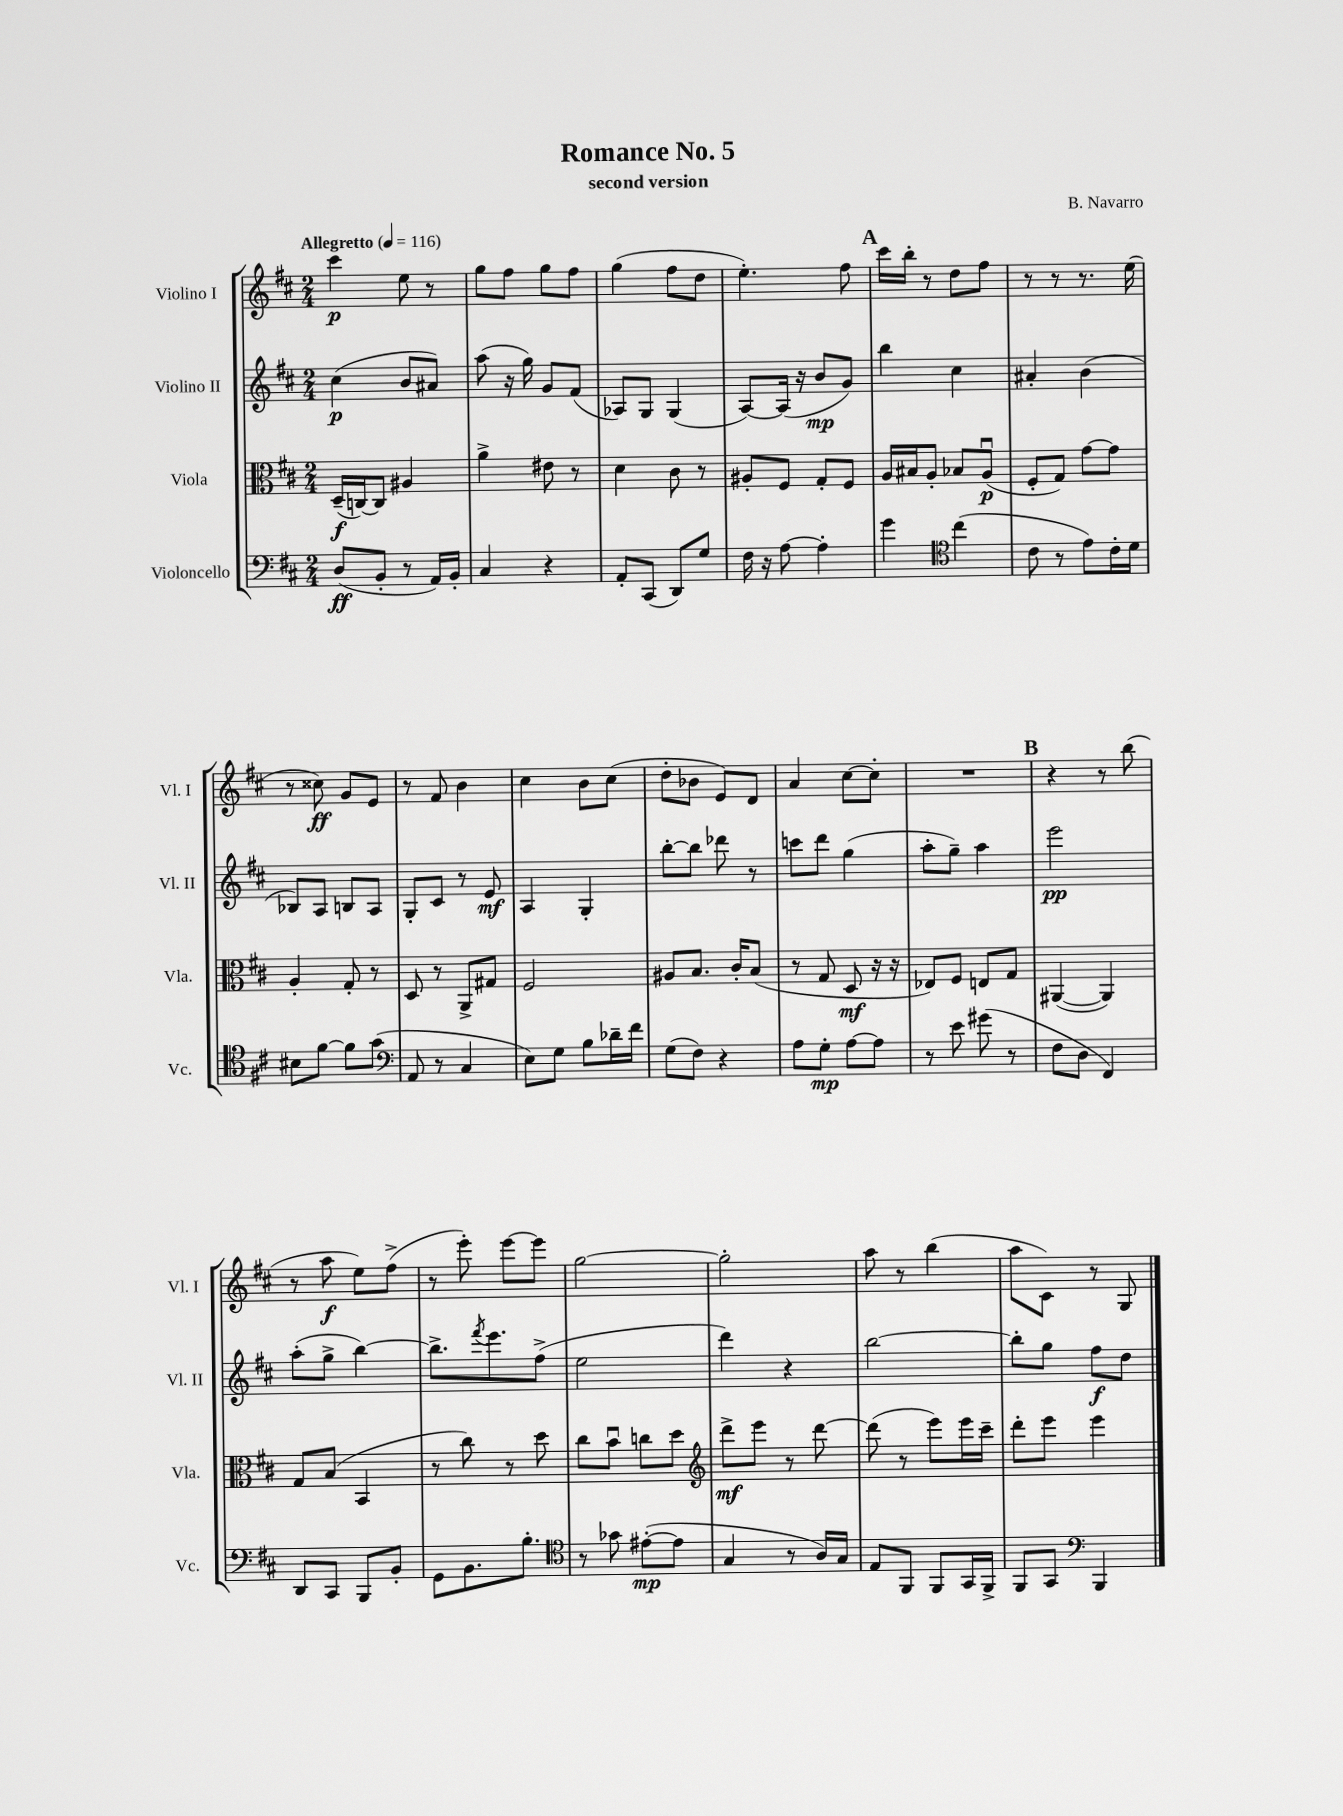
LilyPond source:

\header { title = "Romance No. 5" composer = "B. Navarro" subtitle = "second version" }
<<
\new StaffGroup <<
\new Staff = "s0" \with { instrumentName = "Violino I" shortInstrumentName = "Vl. I" } {
    \clef treble \key d \major \numericTimeSignature \time 2/4 \tempo "Allegretto" 4 = 116
    cis'''4\p e''8 r8 |
    g''8 fis''8 g''8 fis''8 |
    g''4( fis''8 d''8 |
    e''4.-.) fis''8 |
    \mark \markup { \bold "A" } cis'''16 b''16-. r8 d''8 fis''8 |
    r8 r8 r8. e''16( |
    r8 cisis''8\ff) g'8 e'8 |
    r8 fis'8 b'4 |
    cis''4 b'8 cis''8( |
    d''8-. bes'8 e'8) d'8 |
    a'4 cis''8~ cis''8-. |
    R2 |
    \mark \markup { \bold "B" } r4 r8 b''8( |
    r8 a''8\f e''8) fis''8->( |
    r8 e'''8-.) e'''8~ e'''8 |
    g''2~ |
    g''2-. |
    a''8 r8 b''4( |
    a''8 cis'8) r8 g8 \bar "|." |
}
\new Staff = "s1" \with { instrumentName = "Violino II" shortInstrumentName = "Vl. II" } {
    \clef treble \key d \major \numericTimeSignature \time 2/4
    cis''4\p( b'8 ais'8) |
    a''8( r16 g''16) g'8 fis'8( |
    aes8) g8 g4( |
    a8~) a16( r16 b'8\mp g'8) |
    \mark \markup { \bold "A" } b''4 cis''4 |
    ais'4-. b'4( |
    bes8) a8 b8 a8 |
    g8-. cis'8 r8 e'8\mf |
    a4 g4-. |
    b''8~-. b''8 des'''8 r8 |
    c'''8 d'''8 g''4( |
    a''8-. g''8--) a''4 |
    \mark \markup { \bold "B" } e'''2\pp |
    a''8-.( g''8-> b''4~) |
    b''8.-> \acciaccatura { fis'''8 } e'''8. fis''8->( |
    e''2 |
    d'''4) r4 |
    b''2~ |
    b''8-. g''8 fis''8\f d''8 \bar "|." |
}
\new Staff = "s2" \with { instrumentName = "Viola" shortInstrumentName = "Vla." } {
    \clef alto \key d \major \numericTimeSignature \time 2/4
    d16--\f( c16~) c8 ais4 |
    a'4-> eis'8 r8 |
    d'4 cis'8 r8 |
    ais8-. fis8 g8-. fis8 |
    \mark \markup { \bold "A" } a16 bis16 a8-. bes8 a8\downbow\p( |
    fis8-. g8) g'8~ g'8 |
    a4-. g8-. r8 |
    d8 r8 a,8-> gis8 |
    fis2 |
    ais8 b8. cis'16-. b8( |
    r8 g8 d8\mf r16 r16 |
    ees8) fis8 e8 g8 |
    \mark \markup { \bold "B" } ais,4~( ais,4) |
    g8 b8( b,4 |
    r8 cis''8) r8 d''8 |
    cis''8 b'8\downbow c''8 d''8 |
    \clef treble d'''8->\mf e'''8 r8 d'''8~ |
    d'''8( r8 e'''8) e'''16 cis'''16-- |
    d'''8-. e'''8 e'''4 \bar "|." |
}
\new Staff = "s3" \with { instrumentName = "Violoncello" shortInstrumentName = "Vc." } {
    \clef bass \key d \major \numericTimeSignature \time 2/4
    d8\ff( b,8-. r8 a,16) b,16-. |
    cis4 r4 |
    a,8-. cis,8( d,8) g8 |
    fis16 r16 a8~ a4-. |
    \mark \markup { \bold "A" } g'4 \clef tenor cis''4( |
    cis'8 r8 e'8) cis'16-. d'16 |
    bis8 fis'8~ fis'8 g'8( |
    \clef bass a,8 r8 cis4 |
    e8) g8 b8 des'16-- fis'16 |
    g8( fis8) r4 |
    a8 g8-.\mp a8~ a8 |
    r8 e'8 gis'8( r8 |
    \mark \markup { \bold "B" } fis8 d8 fis,4) |
    d,8 cis,8 b,,8 b,8-. |
    g,8 b,8. b8.-. |
    \clef tenor r8 ges'8 eis'8~-.\mp( eis'8 |
    g4 r8 a16) g16 |
    e8 fis,8 fis,8 g,16 fis,16-> |
    fis,8 g,8 \clef bass b,,4 \bar "|." |
}
>>
>>
\layout { \context { \Score \remove "Bar_number_engraver" } }
